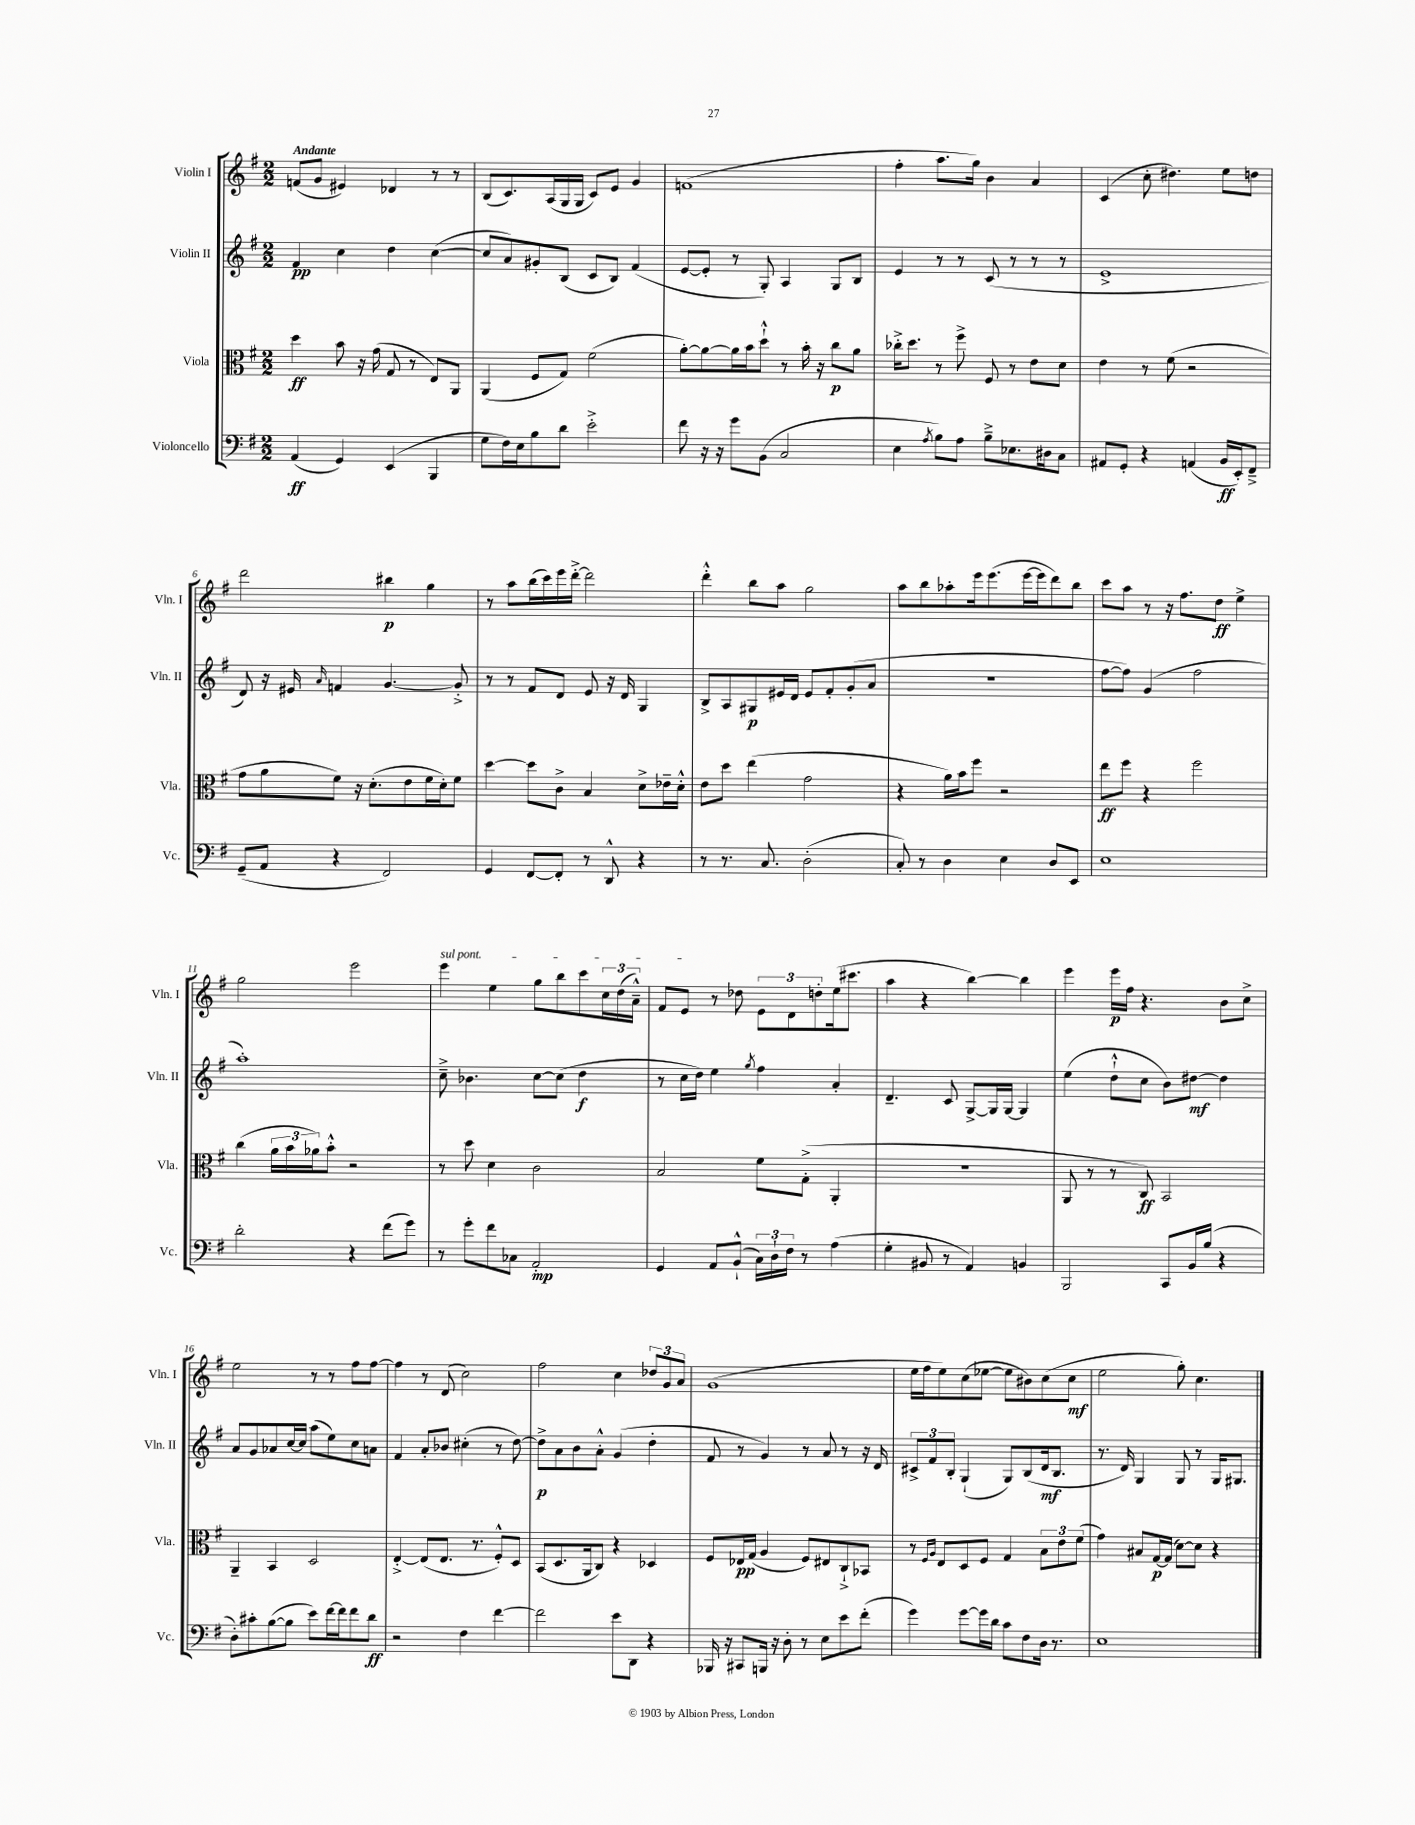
<<
\new StaffGroup <<
\new Staff = "s0" \with { instrumentName = "Violin I" shortInstrumentName = "Vln. I" } {
    \clef treble \key g \major \numericTimeSignature \time 2/2 \tempo "Andante"
    f'8( g'8 eis'4) des'4 r8 r8 |
    b8( c'8.) a16( g16 g16 c'8) e'8 g'4 |
    f'1( |
    fis''4-. a''8. g''16) b'4 a'4 |
    c'4( c''8-. dis''4.) e''8 d''8 |
    d'''2 bis''4\p g''4 |
    r8 a''8 b''16( c'''16) e'''16 d'''16~-.-> d'''2 |
    d'''4-.-^ b''8 a''8 g''2 |
    a''8 b''8 aes''8-. e'''16 e'''8.( e'''16~ e'''16 d'''8) b''8 |
    c'''8 a''8 r8 r16 fis''8. d''8\ff e''4-> |
    g''2 e'''2 |
    \once \override TextSpanner.bound-details.left.text = \markup { \italic "sul pont." } e'''4\startTextSpan e''4 g''8 b''8 c'''8 \tuplet 3/2 { c''16 d''16( a'16---^) } |
    fis'8 e'8\stopTextSpan r8 des''8 \tuplet 3/2 { e'8 d'8 d''8-. } e''16( cis'''8. |
    a''4 r4 b''4~) b''4 |
    e'''4 e'''16\p fis''16 r4. b'8 c''8-> |
    e''2 r8 r8 fis''8 fis''8~ |
    fis''4 r8 d'8( c''2) |
    fis''2 c''4 \tuplet 3/2 { des''8 g'8 a'8 } |
    g'1( |
    e''16 fis''16 e''8) c''8( ees''8~ ees''8 bis'8) c''8( c''8\mf |
    e''2 g''8-.) c''4. \bar "|." |
}
\new Staff = "s1" \with { instrumentName = "Violin II" shortInstrumentName = "Vln. II" } {
    \clef treble \key g \major \numericTimeSignature \time 2/2
    fis'4\pp c''4 d''4 c''4~( |
    c''8 a'8) gis'8-. b8( c'8 b8) fis'4( |
    e'8~ e'8-. r8 g8-.) a4 g8 b8 |
    e'4 r8 r8 c'8( r8 r8 r8 |
    e'1-> |
    d'8) r16 eis'16 \grace { a'16 } f'4 g'4.~ g'8-.-> |
    r8 r8 fis'8 d'8 e'8 r16 d'16 g4 |
    b8-> a8 gis8\p eis'16 d'16 eis'8 fis'8-. g'8-.( a'8 |
    R1 |
    fis''8~ fis''8) g'4( fis''2 |
    a''1-.) |
    c''8---> bes'4. c''8~ c''8( d''4\f |
    r8 c''16 d''16) e''4 \acciaccatura { g''8 } fis''4 a'4-. |
    d'4.-- c'8 g8~-> g16 g16~ g4 |
    e''4( d''8-!-^ c''8 b'8) dis''8~\mf dis''4 |
    a'8 g'8 aes'8 c''16~ c''16 a''8( e''8) c''8 a'8 |
    fis'4 a'8-. bes'8 cis''4-.( r8 d''8~) |
    d''8->\p a'8 b'8 a'8-.-^ g'4( d''4-. |
    fis'8 r8 g'4) r8 a'8 r8 r16 d'16 |
    \tuplet 3/2 { cis'8-> fis'8 b8-. } g4-!( g8) b8( d'16\mf b8. |
    r8. d'16) g4 g8 r8 g16 gis8. \bar "|." |
}
\new Staff = "s2" \with { instrumentName = "Viola" shortInstrumentName = "Vla." } {
    \clef alto \key g \major \numericTimeSignature \time 2/2
    d''4\ff b'8 r16 g'16( g8 r8 e8) a,8 |
    a,4( fis8 g8) fis'2( |
    a'8~-.) a'8~ a'16 b'16 d''8-!-^ r8 b'16-. r16 c''8\p a'8 |
    ces''16-.-> d''8. r8 fis''8-> fis8 r8 e'8 d'8 |
    e'4 r8 fis'8( r2 |
    g'8 a'8 fis'8) r16 d'8.-.( e'8 fis'16 d'16-.) fis'8 |
    d''4~ d''8 c'8-> b4 d'8-> ees'16-- d'16-.-^ |
    e'8 d''8 e''4( g'2 |
    r4 a'16) b'16 fis''8 r2 |
    e''8\ff fis''8 r4 fis''2 |
    c''4( \tuplet 3/2 { a'16 b'16 aes'16) } b'8-.-^ r2 |
    r8 d''8 d'4 c'2 |
    b2 fis'8 g8-.->( a,4-. |
    r1 |
    a,8 r8 r8 c8\ff) b,2 |
    a,4-- b,4 d2 |
    e4~-.-> e8( e8. r8. fis8-.-^) d8 |
    b,8( d8. a,16 c8) r4 des4 |
    fis8 ees16\pp g16( a4 fis8) eis8 c8-!-> bes,8 |
    r8 \grace { fis16 a16 } e8 d8 fis8 g4 \tuplet 3/2 { b8 e'8 fis'8( } |
    g'4) bis8 g16~\p g16( d'8~) d'8 r4 \bar "|." |
}
\new Staff = "s3" \with { instrumentName = "Violoncello" shortInstrumentName = "Vc." } {
    \clef bass \key g \major \numericTimeSignature \time 2/2
    a,4\ff( g,4) e,4( b,,4 |
    g8 fis16) e16 b8 d'8 e'2-.-> |
    fis'8 r16 r16 g'8 b,8( c2 |
    e4 \acciaccatura { a8 } b8) a8 b8---> ees8. dis16 c8 |
    ais,8 g,8-. r4 a,4( b,16\ff e,16-.) fis,8---> |
    g,8--( a,8 r4 fis,2) |
    g,4 fis,8~ fis,8-. r8 d,8-^ r4 |
    r8 r8. c8. d2-.( |
    c8-.) r8 d4 e4 d8 e,8 |
    e1 |
    d'2-. r4 fis'8( g'8) |
    r8 g'8-. fis'8 ces8 a,2-.\mp |
    g,4 a,8 b,8-!-^( \tuplet 3/2 { c16) d16-! fis16 } r8 a4( |
    g4-. bis,8 r8 a,4) b,4 |
    b,,2 c,8 b,16 b16( r4 |
    d8-.) cis'8-. b8~( b8 e'8) fis'16~ fis'16 fis'8 d'8\ff |
    r2 fis4 fis'4~ |
    fis'2 e'8 d,8 r4 |
    bes,,16 r16 cis,8 b,,16 r16 d8-. r8 e8 e'8 fis'8-.( |
    g'4) g'8~ g'16 d'16 c'8 fis8 d16 r8. |
    e1 \bar "|." |
}
>>
>>
